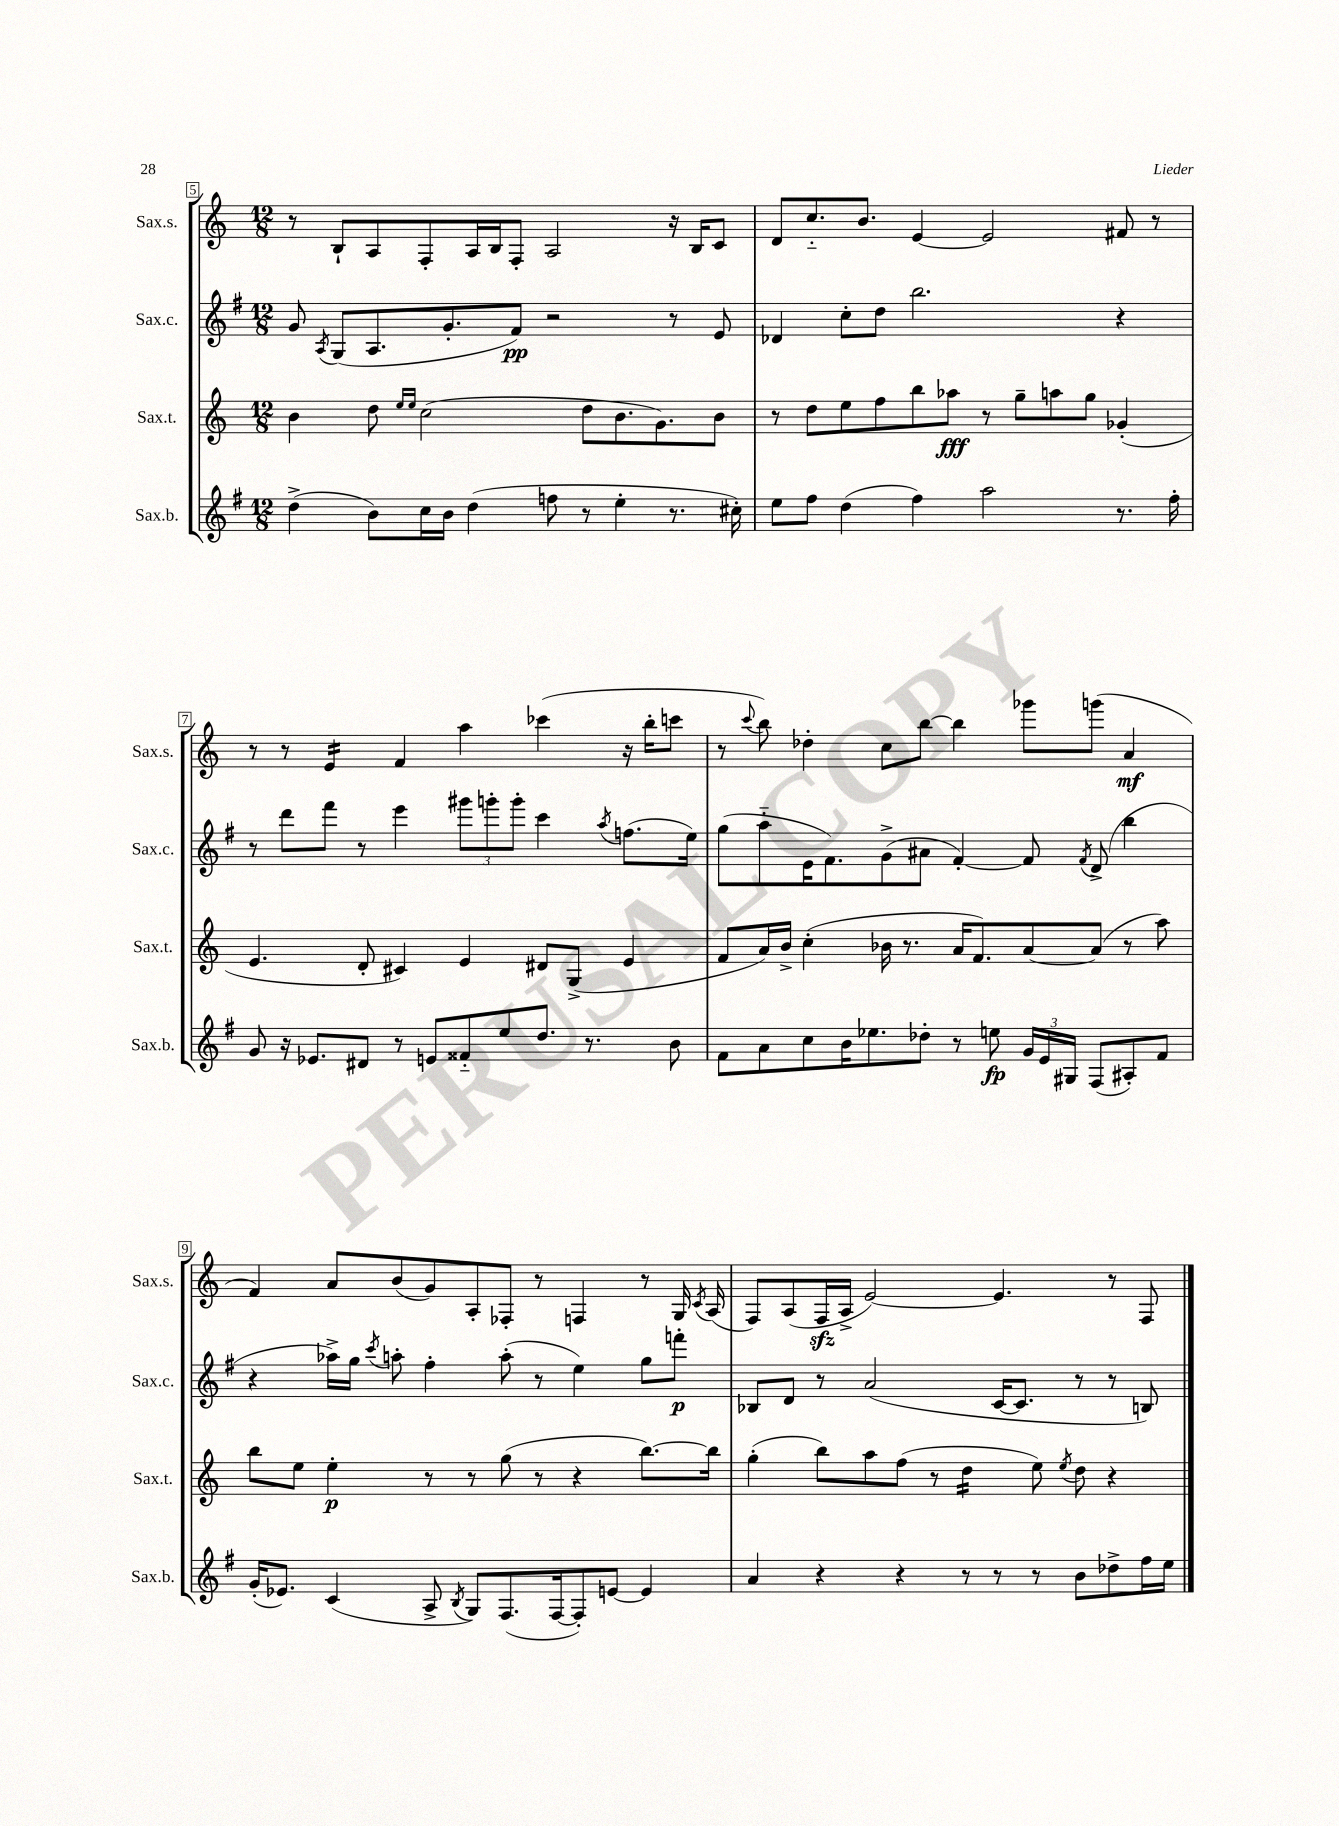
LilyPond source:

<<
\new StaffGroup <<
\new Staff = "s0" \with { instrumentName = "Sax.s." shortInstrumentName = "Sax.s." } {
    \clef treble \key c \major \numericTimeSignature \time 12/8
    \autoBeamOff r8 b8[-! a8 f8-. a16 b16 f8]-. a2 r16 b16[ c'8] |
    d'8[ c''8.-_ b'8.] e'4~ e'2 fis'8 r8 |
    r8 r8 e'4:16 f'4 a''4 ces'''4( r16 b''16[-. c'''8] |
    r8 \appoggiatura { c'''8 } b''8) des''4-. c''8[ b''8]~ b''4 ges'''8[ g'''8]( a'4\mf |
    f'4) a'8[ b'8( g'8) a8-. fes8]-. r8 f4 r8 g16 \acciaccatura { c'8 } a16( |
    f8[) a8( f16\sfz a16]-> e'2~) e'4. r8 f8 \bar "|." |
}
\new Staff = "s1" \with { instrumentName = "Sax.c." shortInstrumentName = "Sax.c." } {
    \clef treble \key g \major \numericTimeSignature \time 12/8
    \autoBeamOff g'8 \acciaccatura { a8 } g8[( a8. g'8.-. fis'8]\pp) r2 r8 e'8 |
    des'4 c''8[-. d''8] b''2. r4 |
    r8 d'''8[ fis'''8] r8 e'''4 \tuplet 3/2 { gis'''8[ g'''8-. g'''8]-. } c'''4 \acciaccatura { a''8 } f''8.[( e''16]) |
    g''8[( a''8-_ e'16 fis'8.) g'8->( ais'8] fis'4~-.) fis'8 \acciaccatura { fis'8 } d'8->( b''4 |
    r4 aes''16[->) g''16] \acciaccatura { c'''8 } a''8-. fis''4-. a''8-.( r8 e''4) g''8[ f'''8]-.\p |
    bes8[ d'8] r8 a'2( c'16[~ c'8.] r8 r8 b8) \bar "|." |
}
\new Staff = "s2" \with { instrumentName = "Sax.t." shortInstrumentName = "Sax.t." } {
    \clef treble \key c \major \numericTimeSignature \time 12/8
    \autoBeamOff b'4 d''8 \grace { e''16[ e''16] } c''2( d''8[ b'8. g'8.) b'8] |
    r8 d''8[ e''8 f''8 b''8 aes''8]\fff r8 g''8[-- a''8 g''8] ges'4-.( |
    e'4. d'8-. cis'4) e'4 dis'8[ g8]->( e'4 |
    f'8[ a'16) b'16]-> c''4-.( bes'16 r8. a'16[ f'8.) a'8~ a'8]( r8 a''8) |
    b''8[ e''8] e''4-.\p r8 r8 g''8( r8 r4 b''8.[~) b''16] |
    g''4-.( b''8[) a''8 f''8]( r8 d''4:16 e''8) \acciaccatura { e''8 } d''8 r4 \bar "|." |
}
\new Staff = "s3" \with { instrumentName = "Sax.b." shortInstrumentName = "Sax.b." } {
    \clef treble \key g \major \numericTimeSignature \time 12/8
    \autoBeamOff d''4->( b'8[) c''16 b'16] d''4( f''8 r8 e''4-. r8. cis''16-.) |
    e''8[ fis''8] d''4( fis''4) a''2 r8. fis''16-. |
    g'8 r16 ees'8.[ dis'8] r8 e'8[ fisis'8-_ e''8 d''8.] r8. b'8 |
    fis'8[ a'8 c''8 b'16 ees''8. des''8]-. r8 e''8\fp \tuplet 3/2 { g'16[ e'16 gis16] } fis8[( ais8-.) fis'8] |
    g'16[-.( ees'8.]) c'4( a8-> \acciaccatura { b8 } g8[) fis8.( fis16~ fis8-.) e'8]~ e'4 |
    a'4 r4 r4 r8 r8 r8 b'8[ des''8-> fis''16 e''16] \bar "|." |
}
>>
>>
\layout { \context { \Score currentBarNumber = #5 \override BarNumber.stencil = #(make-stencil-boxer 0.1 0.3 ly:text-interface::print) } }
